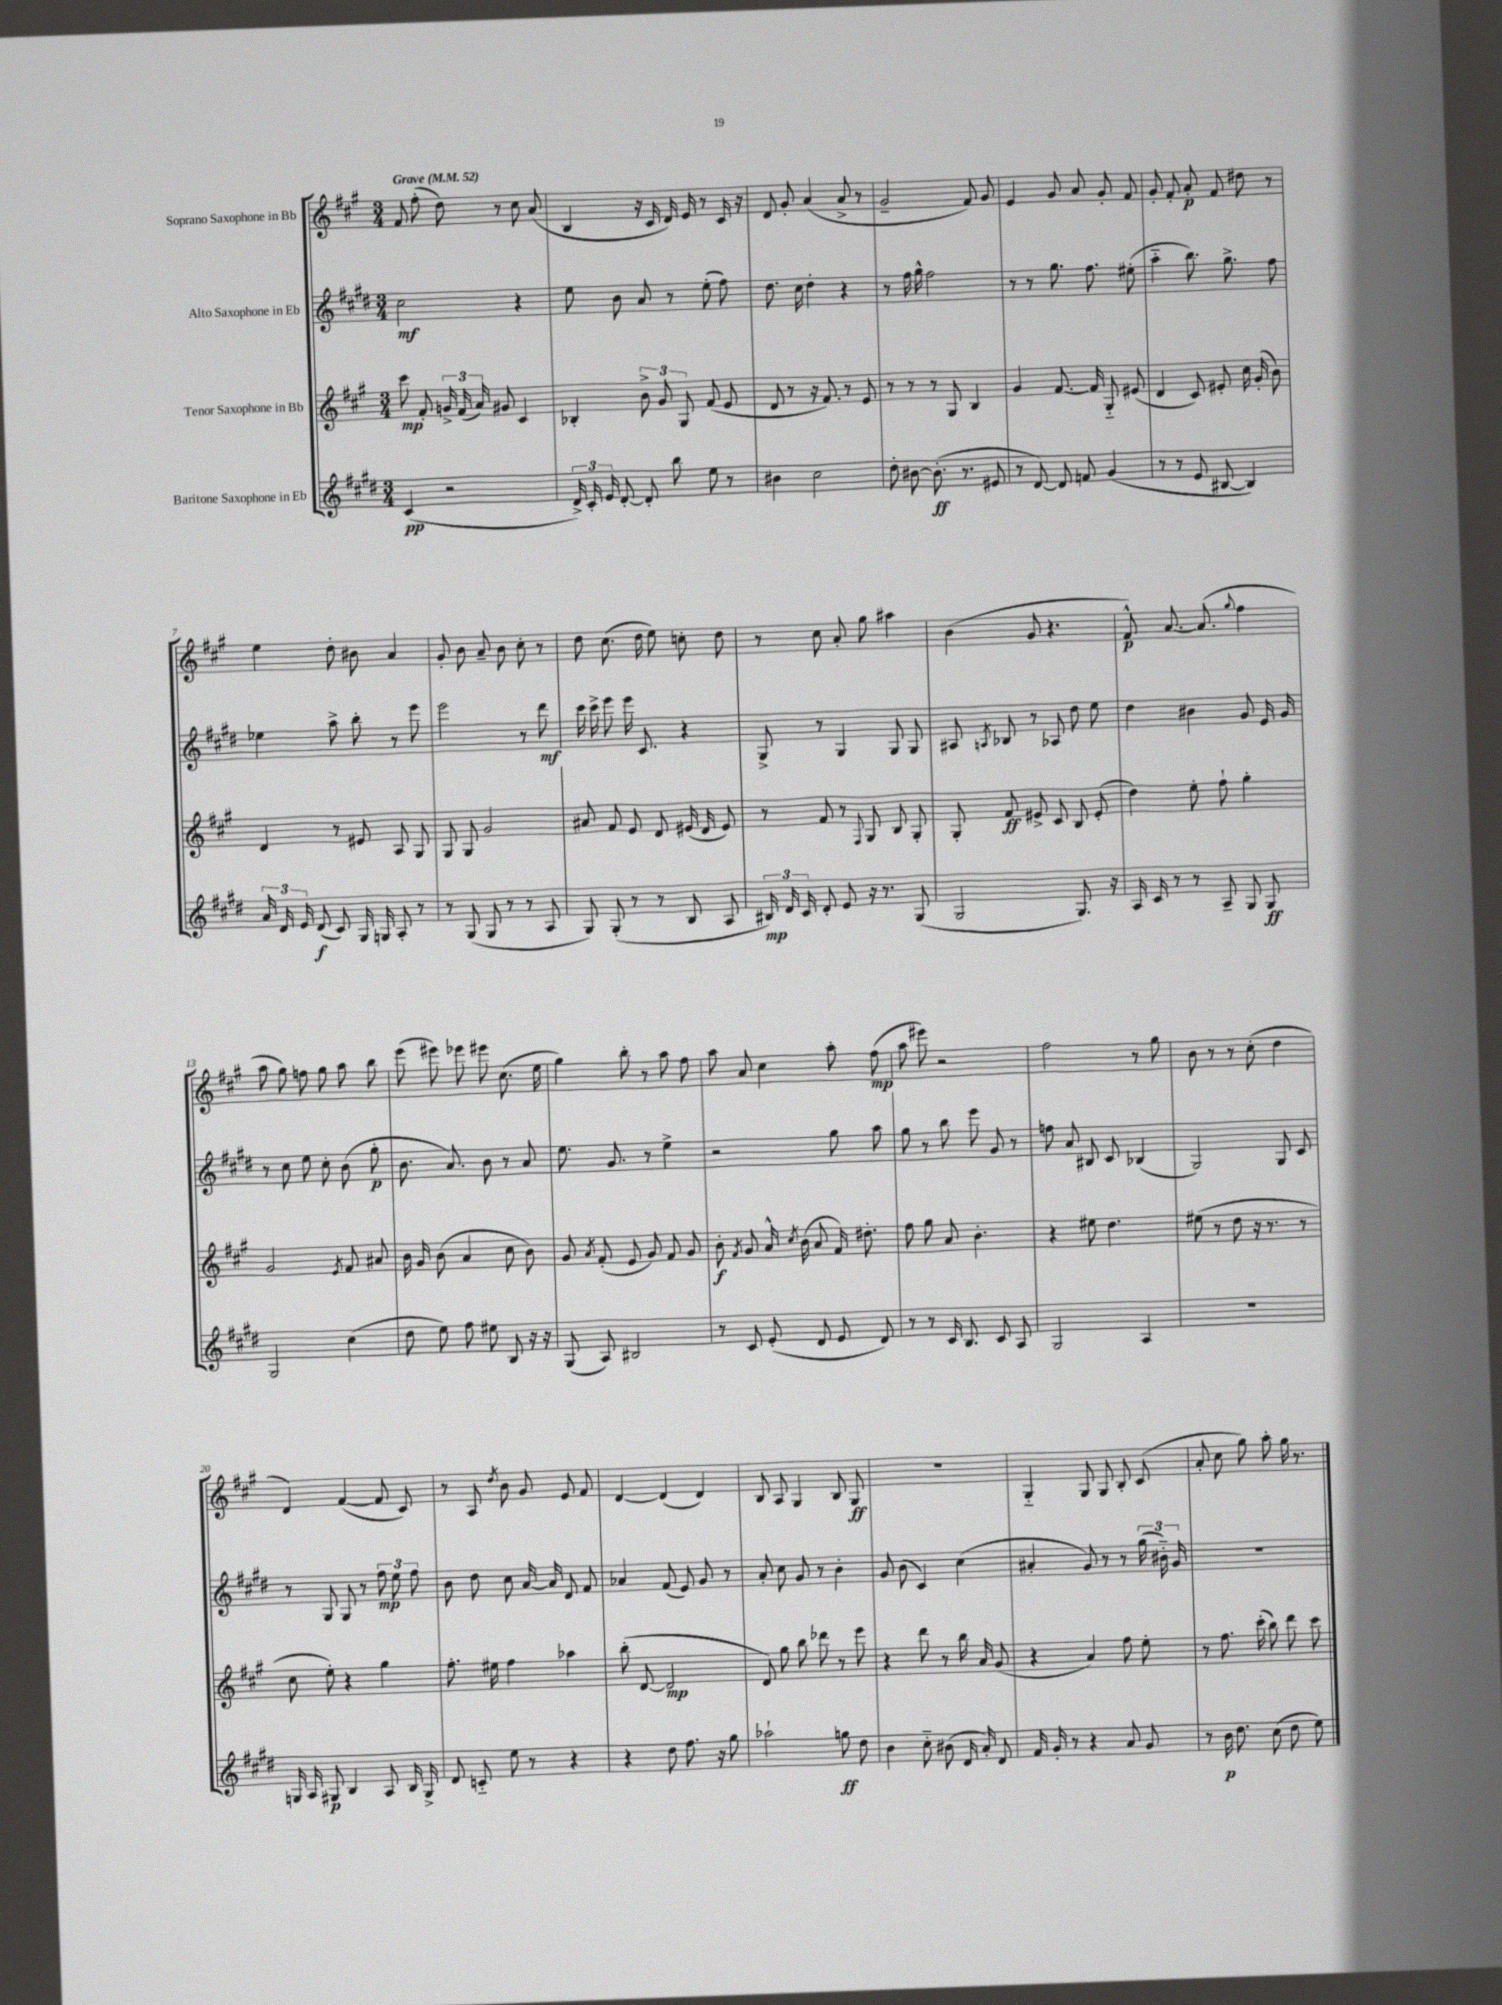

**kern	**kern	**kern	**kern
*staff4	*staff3	*staff2	*staff1
*clefG2	*clefG2	*clefG2	*clefG2
*k[f#c#g#d#]	*k[f#c#g#]	*k[f#c#g#d#]	*k[f#c#g#]
*M3/4	*M3/4	*M3/4	*M3/4
*MM52	*MM52	*MM52	*MM52
(4c#	8ccc#	2cc#	8f#
.	8f#'	.	(8ff#'
2r	24g^	.	8dd)
.	(24f#	.	.
.	24a)	.	.
.	8g#	.	8r
.	4c#	4r	8cc#
.	.	.	(8a
=	=	=	=
24d#^)	4B-'	8ee	4B
24c#'	.	.	.
24e	.	.	.
[8d#'	.	8b	.
8d#']	12b^	8a	16r
.	.	.	16c#
.	12g#	.	.
8bb	.	8r	16d)
.	12G#	.	.
.	.	.	16e
8ee	(8f#	(8ee'	8r
8r	8e	8ff#)	16c#
.	.	.	16r
=	=	=	=
4b#	8d	8.dd#	8d
.	8r	.	8g#'
.	.	16cc#	.
2cc#	16r	4dd#'	(4a
.	8.f#)	.	.
.	8r	4r	8a^
.	8e	.	8r
=	=	=	=
8dd#'	8r	8r	2g#~
[8b#	8r	16ff#	.
.	.	16gg#^^	.
(8.b#']	8r	2ff#	.
.	8G#	.	.
8.r	.	.	.
.	4B	.	8f#)
8e#	.	.	8g#
=	=	=	=
8r	4g#	8r	4e
[8d#)	.	8r	.
8d#]	[8.f#	8.gg#	8g#
8f	.	.	8a
.	16f#]	8.ff#	.
(4g#	8G#'~	.	8g#'
.	(8e#	(8ee#'	8f#
=	=	=	=
8r	4d	4aa'~	8g#'
8r	.	.	8f#'
8e	8c#)	8.bb)	8a'
[8B#	8e#'	.	8f#
.	.	8.gg#^	.
4B#])	16cc#	.	8dd#
.	(16g#'	.	.
.	8b)	8ff#	8r
=	=	=	=
24a	4d	4ee-	4ee
24d#	.	.	.
24e	.	.	.
(8d#	.	.	.
8c#)	8r	8aa^	8dd'
16G#	8e#	8bb'	8b#
16G	.	.	.
8A'	8A	8r	4a
8r	8G#	8eee	.
=	=	=	=
8r	8G#	2eee	8g#'
(8G#	8G#	.	8b
8G#	2g#	.	8a~
8r	.	.	8b
8r	.	8r	8cc#'
8A	.	8ddd#	8r
=	=	=	=
8G#)	8a#	16ccc#	8dd
.	.	16ccc#^	.
(8G#'	8f#	8eee	(8.cc#
8r	8e	16eee	.
.	.	8.c#	16dd
8r	8d	.	8ee)
8B	(16e#	4r	8cc'
.	16d	.	.
8A	8e#)	.	8dd
=	=	=	=
24B#)	8r	8G#^	8r
24d#	.	.	.
24c#	.	.	.
8d#'	8f#	8r	8cc#
8e	8r	4G#	8a'
.	8qqF#	.	.
16r	8G#	.	8gg#
8.r	.	.	.
.	8B	8G#	4aa#
(8G#	8G#'	8G#	.
=	=	=	=
2G#	8G#'	8A#	(4b
.	.	8qA	.
.	8f#	8B-	.
.	8e#^	8r	8g#
.	8c#	8A-	4.r
8.G#)	8B	8dd#	.
.	(8e#'	8ee	.
16r	.	.	.
=	=	=	=
16A	4dd)	4dd#	8f#^^)
16c#	.	.	.
8r	.	.	[8.a
8r	8ee'	4b#	.
.	.	.	(8.a]
8A~	8ff#`	.	.
.	.	.	8qqgg#
8G#	4gg#'	8g#	4ff#
8G#	.	16e	.
.	.	16g#	.
=	=	=	=
2G#	2g#	8r	8aa
.	.	8cc#	8gg#)
.	.	8ee	8ff
.	.	8cc#'	8gg#
.	8qe	.	.
(4cc#	8f#	(8b	8aa
.	8a#	8gg#'	8bb
=	=	=	=
8dd#	16b	8.b	(8eee
.	16g#	.	.
8ee)	(8b	.	8eee#)
.	.	8.a)	.
8ff#	4a	.	8eee-
8ee#	.	8b	8eee#
8B	8cc#	8r	(8.cc#
16r	8b)	8a	.
16r	.	.	16ee
=	=	=	=
(8G#	8g#	8.ee	4gg#)
.	8qa	.	.
8A)	(8f#'	.	.
.	.	8.g#	.
2B#	8e	.	8bb'
.	8g#)	8r	8r
.	8f#	4ee^	8aa
.	8g#	.	8ff#
=	=	=	=
8r	8b'	2r	8aa
.	8qf#	.	.
8c#	8g#	.	8a
(8e'	16a^^	.	4cc#
.	8qcc#	.	.
.	(16b	.	.
8d#	8a	.	.
8e	16f#)	8gg#	8aa'
.	8.dd#'	.	.
8d#)	.	8aa	(8ff#
=	=	=	=
8r	8ff#	8gg#	8aa
8r	8gg#	8r	8eee#)
16c#	8a	8bb	2r
8.B	.	.	.
.	4.b'	8eee	.
8c#	.	8g#	.
8A	.	8r	.
=	=	=	=
2G#	4r	8ff	2ff#
.	.	8a	.
.	8ee#	8B#	.
.	4.dd	8c#	.
4A	.	(4B-	8r
.	.	.	8gg#
=	=	=	=
2.r	(8ee#	2G#)	8b
.	8r	.	8r
.	8dd	.	8r
.	16r	.	(8cc#'
.	8.r	.	.
.	.	8G#	4dd
.	8r	8c#	.
=	=	=	=
16G	8cc#	8r	4d)
16A	.	.	.
8G#	8ee')	8G#	.
4B	4r	8G#	([4f#
.	.	8r	.
8A	4gg#	12ff#	8f#]
.	.	12ee	.
16B	.	.	8c#)
.	.	12ff#	.
16G#^	.	.	.
=	=	=	=
8d#	8.ff#'	8b	8r
8c'~	.	8dd#	8A
.	16ee#	.	.
.	.	.	8qdd
8ee	4ff#	8cc#	8b
8r	.	[16a	8g#
.	.	16a]	.
4r	4aa-	8d#	8e
.	.	8f#	8f#
=	=	=	=
4r	(8bb'	4a-	[4d
.	[8d	.	.
8dd#	2d]	(8f#	(4d]
8.ff#	.	8e)	.
.	.	8g#	4d)
16r	.	.	.
8gg#	.	8r	.
=	=	=	=
2aa-`	8d)	8a'	8B
.	8gg#	8cc#	8A
.	8bb	8g#	4G#
.	8ddd-	8r	.
8gg	8r	4b'	8B
8dd#	8eee	.	8G#
=	=	=	=
4b	4r	8g#	2.r
.	.	(8b	.
8cc#'~	8ddd	4c#)	.
(8b#	8r	.	.
16d#	16bb	(4cc#	.
16a')	16a	.	.
8d#	(8g#	.	.
=	=	=	=
16f#	4r	4a#'	4G#'~
16g#'	.	.	.
8r	.	.	.
4r	4a)	8g#)	8G#
.	.	8r	8G#
8a	8ff#	8r	8B'
8g#	8ee'	(24gg#	(8c#
.	.	24b#'~)	.
.	.	24g#	.
=	=	=	=
8r	8r	2.r	8a'
16b	8.ff#	.	8cc#
8.dd#	.	.	.
.	.	.	8gg#)
.	(16ccc#'	.	.
(8cc#	8bb)	.	8aa'
8dd#	8ddd	.	16gg#
.	.	.	8.r
8ee)	8ccc#	.	.
==	==	==	==
*-	*-	*-	*-
